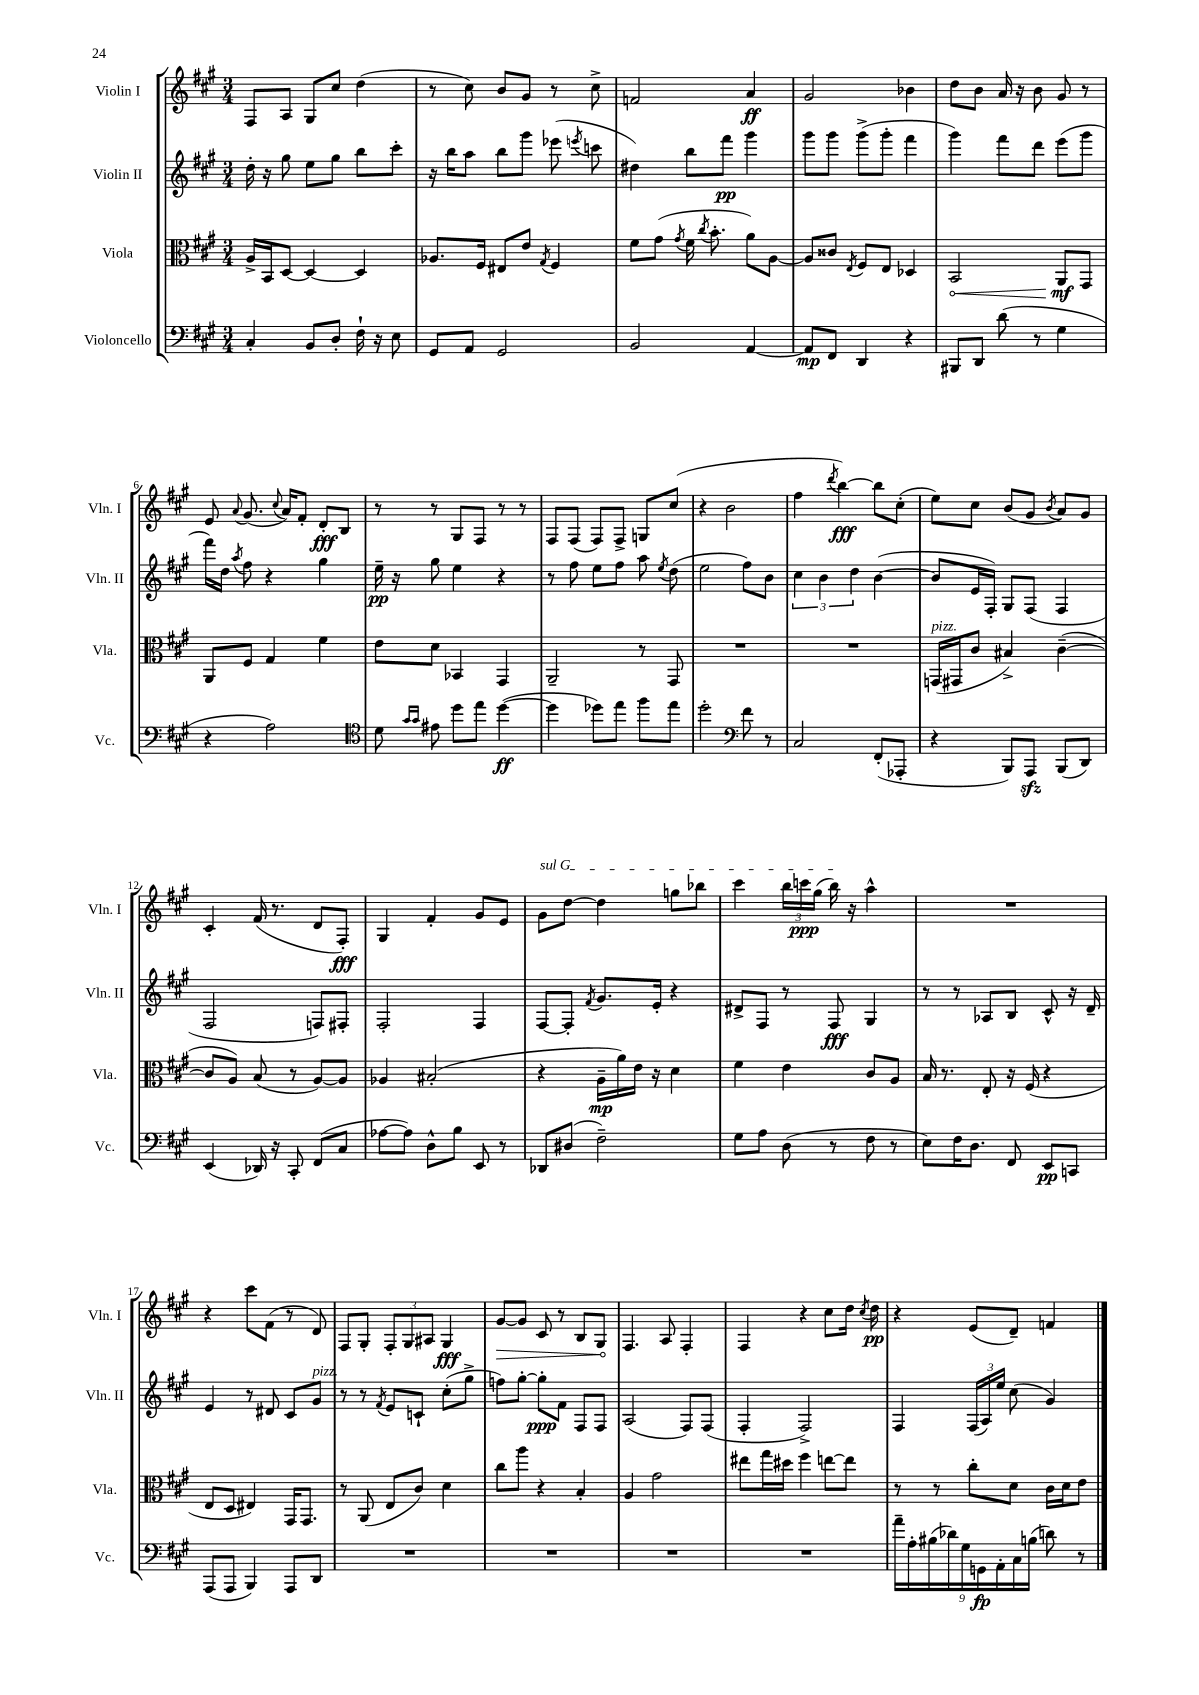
<<
\new StaffGroup <<
\new Staff = "s0" \with { instrumentName = "Violin I" shortInstrumentName = "Vln. I" } {
    \clef treble \key a \major \numericTimeSignature \time 3/4
    \autoBeamOff fis8[ a8] gis8[ cis''8] d''4( |
    r8 cis''8) b'8[ gis'8] r8 cis''8-> |
    f'2 a'4\ff |
    gis'2 bes'4 |
    d''8[ b'8] a'16 r16 b'8 gis'8 r8 |
    e'8 \appoggiatura { a'8 } gis'8.( \appoggiatura { cis''8 } a'16[) fis'8]-. d'8[-.\fff b8] |
    r8 r8 gis8[ fis8] r8 r8 |
    fis8[ fis8]( fis8[) fis8]-> g8[ cis''8]( |
    r4 b'2 |
    fis''4 \acciaccatura { d'''8 } b''4~\fff) b''8[ cis''8]-.( |
    e''8[) cis''8] b'8[( gis'8] \acciaccatura { b'8 } a'8[) gis'8] |
    cis'4-. fis'16( r8. d'8[ fis8]-.\fff) |
    gis4 fis'4-. gis'8[ e'8] |
    \once \override TextSpanner.bound-details.left.text = \markup { \italic "sul G" } gis'8[\startTextSpan d''8]~ d''4 g''8[ bes''8] |
    cis'''4 \tuplet 3/2 { b''16[ c'''16\ppp gis''16]( } b''16\stopTextSpan) r16 a''4-^ |
    R2. |
    r4 cis'''8[ fis'8]( r8 d'8) |
    fis8[ gis8]-. \tuplet 3/2 { fis8[-. gis8 ais8] } gis4\fff |
    \once \override Hairpin.circled-tip = ##t gis'8[~\> gis'8] cis'8 r8 b8[ gis8]\! |
    fis4. a8 fis4-. |
    fis4 r4 cis''8[ d''16] \acciaccatura { cis''8 } d''16\pp |
    r4 e'8[( d'8]--) f'4 \bar "|." |
}
\new Staff = "s1" \with { instrumentName = "Violin II" shortInstrumentName = "Vln. II" } {
    \clef treble \key a \major \numericTimeSignature \time 3/4
    \autoBeamOff d''16-. r16 gis''8 e''8[ gis''8] b''8[ cis'''8]-. |
    r16 b''16[ a''8] b''8[ gis'''8] ees'''8( \acciaccatura { e'''8 } c'''8 |
    dis''4) b''8[ fis'''8]\pp gis'''4 |
    gis'''8[ gis'''8] gis'''8[->( gis'''8]-. fis'''4 |
    gis'''4) fis'''8[ d'''8] e'''8[( gis'''8] |
    fis'''16[) d''16] \acciaccatura { a''8 } fis''8 r4 gis''4 |
    e''16--\pp r16 gis''8 e''4 r4 |
    r8 fis''8 e''8[ fis''8] a''8 \acciaccatura { e''8 } d''8( |
    e''2 fis''8[) b'8] |
    \tuplet 3/2 { cis''4 b'4 d''4 } b'4~( |
    b'8[ e'16 fis16]-.) gis8[ fis8]( fis4 |
    fis2 f8[) fis8]-. |
    fis2-. fis4 |
    fis8[~ fis8]-. \acciaccatura { fis'8 } gis'8.[ e'16]-. r4 |
    dis'8[-> fis8] r8 fis8\fff gis4 |
    r8 r8 aes8[ b8] cis'8-^ r16 d'16-- |
    e'4 r8 dis'8 cis'8[ gis'8]^\markup { \italic "pizz." } |
    r8 r8 \acciaccatura { fis'8 } e'8[ c'8]-! cis''8[-.( gis''8]-> |
    f''8[) gis''8]~-. gis''8[-.\ppp fis'8] fis8[ fis8] |
    a2( fis8[) fis8]( |
    fis4-. fis2->) |
    fis4 \tuplet 3/2 { fis16[( a16) e''16] } cis''8( gis'4) \bar "|." |
}
\new Staff = "s2" \with { instrumentName = "Viola" shortInstrumentName = "Vla." } {
    \clef alto \key a \major \numericTimeSignature \time 3/4
    \autoBeamOff a16[-> b,16 d8]~ d4~ d4 |
    aes8.[ fis16] eis8[ e'8] \acciaccatura { gis8 } fis4 |
    fis'8[ gis'8]( \acciaccatura { gis'8 } fis'16 \acciaccatura { cis''8 } b'8.-. a'8[) a8]~ |
    a8[ cisis'8] \acciaccatura { e8 } fis8[ e8] des4 |
    \once \override Hairpin.circled-tip = ##t b,2\< a,8[\mf\! gis,8] |
    a,8[ fis8] gis4 fis'4 |
    e'8[ d'8] bes,4 gis,4 |
    a,2-- r8 gis,8 |
    R2. |
    R2. |
    g,16[^\markup { \italic "pizz." }( gis,16 cis'8] bis4->) cis'4~--( |
    cis'8[ a8]) b8( r8 a8[~) a8] |
    aes4 bis2-.( |
    r4 a16[--\mp a'16) e'16] r16 d'4 |
    fis'4 e'4 cis'8[ a8] |
    b16 r8. e8-. r16 fis16( r4 |
    e8[ d8] eis4) gis,16[ gis,8.] |
    r8 a,8( e8[ cis'8]) d'4 |
    cis''8[ a''8] r4 b4-. |
    a4 gis'2 |
    eis''8[ gis''16 dis''16] fis''4 e''8[~ e''8] |
    r8 r8 cis''8[-. d'8] cis'16[ d'16 e'8] \bar "|." |
}
\new Staff = "s3" \with { instrumentName = "Violoncello" shortInstrumentName = "Vc." } {
    \clef bass \key a \major \numericTimeSignature \time 3/4
    \autoBeamOff cis4-. b,8[ d8]-. fis16-! r16 e8 |
    gis,8[ a,8] gis,2 |
    b,2 a,4~ |
    a,8[\mp fis,8] d,4 r4 |
    bis,,8[ d,8] d'8( r8 gis4 |
    r4 a2) |
    \clef tenor d'8 \grace { gis'16[ gis'16] } eis'8 d''8[ e''8] d''4~\ff( |
    d''4 des''8[) e''8] fis''8[ e''8] |
    d''2-. \clef bass fis'8 r8 |
    cis2 fis,8[-.( aes,,8]-. |
    r4 b,,8[) a,,8]\sfz b,,8[( d,8]) |
    e,4( des,16) r16 cis,8-. fis,8[( cis8] |
    aes8[~ aes8]) d8[-^ b8] e,8 r8 |
    des,8[ dis8]( fis2--) |
    gis8[ a8] d8( r8 fis8 r8 |
    e8[) fis16 d8.] fis,8 e,8[\pp c,8] |
    a,,8[( a,,8] b,,4) a,,8[ d,8] |
    R2. |
    R2. |
    R2. |
    R2. |
    \tuplet 9/8 { a'16[-- a16-. bis16( des'16) gis16 g,16\fp a,16-. cis16 b16]( } d'8) r8 \bar "|." |
}
>>
>>
